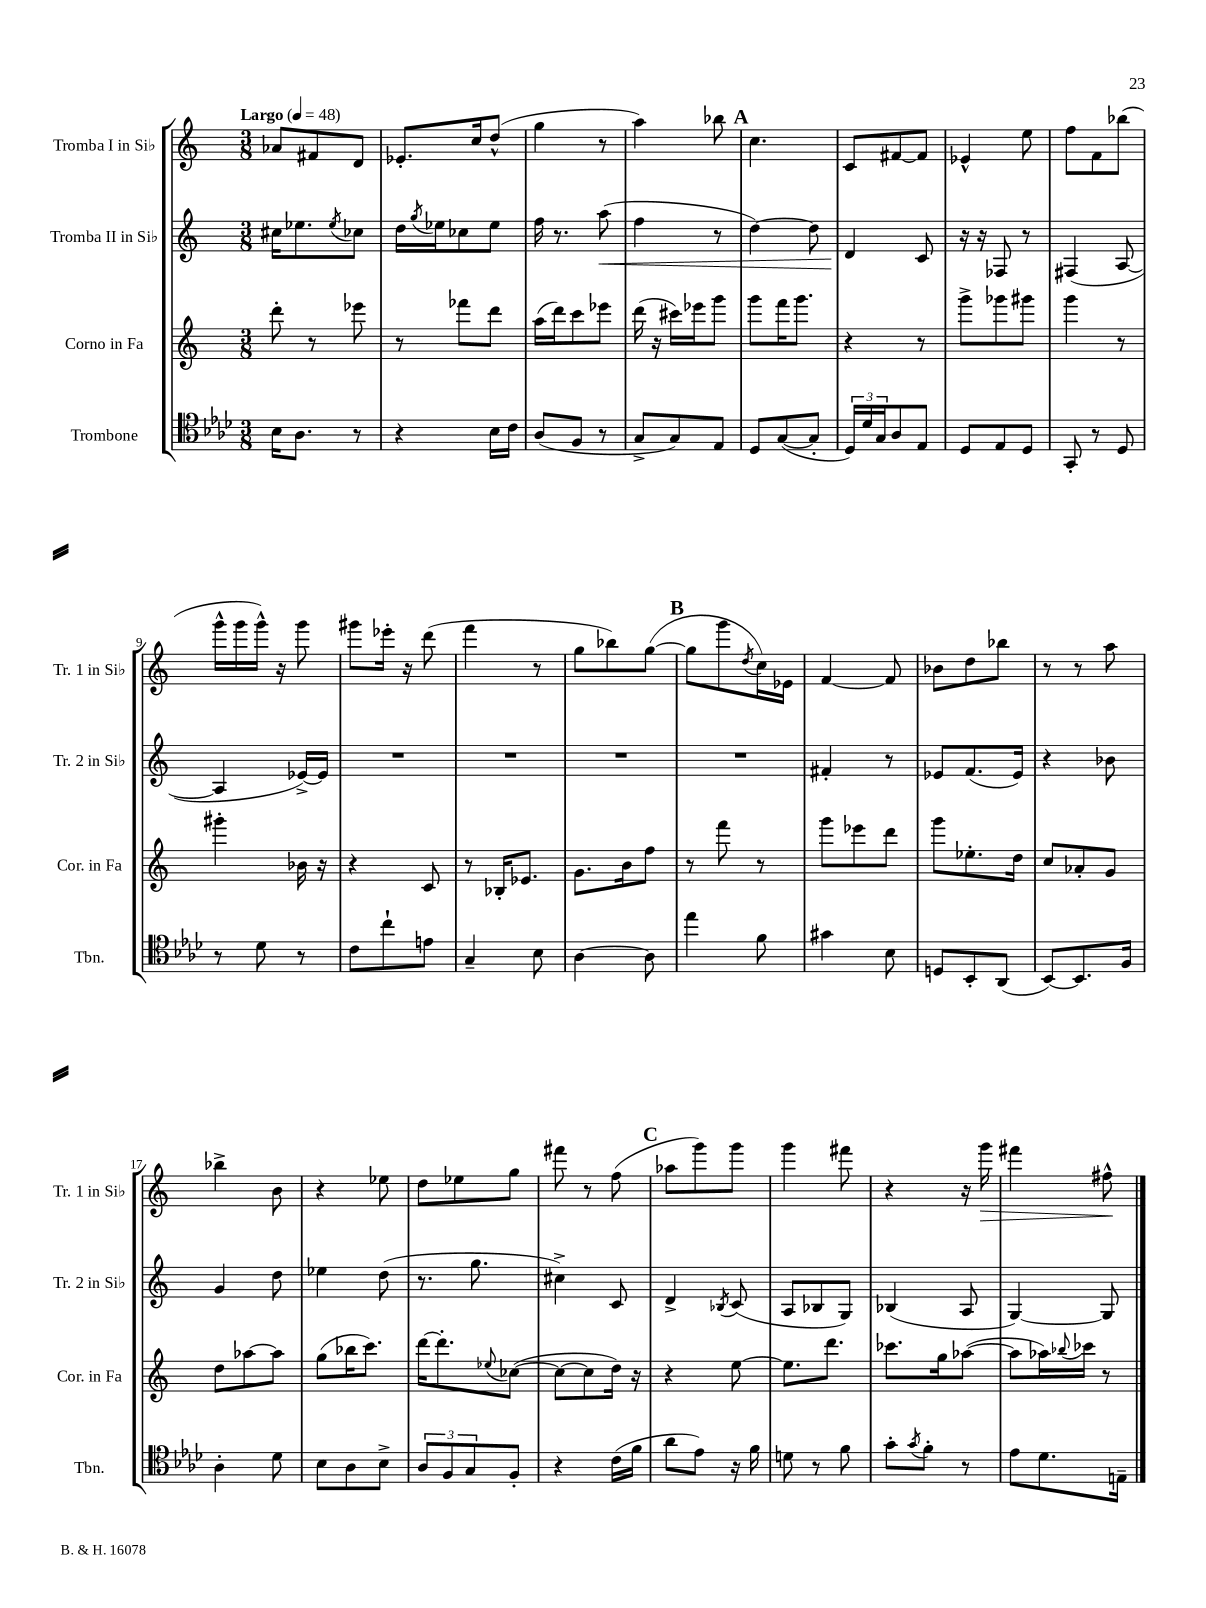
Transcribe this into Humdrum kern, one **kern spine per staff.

**kern	**kern	**kern	**kern
*staff4	*staff3	*staff2	*staff1
*clefC4	*clefG2	*clefG2	*clefG2
*k[b-e-a-d-]	*k[]	*k[]	*k[]
*M3/8	*M3/8	*M3/8	*M3/8
*MM48	*MM48	*MM48	*MM48
16B-	8ddd'	16cc#	8a-
8.A-	.	8.ee-	.
.	8r	.	8f#
.	.	8qee-	.
8r	8eee-	8cc-	8d
=	=	=	=
4r	8r	16dd	8.e-'
.	.	8qgg	.
.	.	16ee-	.
.	8fff-	8cc-	.
.	.	.	16cc
16B-	8ddd	8ee-	(8dd^^
16c	.	.	.
=	=	=	=
(8A-	(16aa	16ff	4gg
.	16ddd)	8.r	.
8F	8ccc	.	.
8r	8eee-	(8aa	8r
=	=	=	=
8G^	(16ddd	4ff	4aa)
.	16r	.	.
8G)	16ccc#)	.	.
.	16eee-	.	.
8E-	8ggg	8r	8bb-
=	=	=	=
8D-	8ggg	[4dd)	4.cc
([8G	16fff	.	.
.	8.ggg	.	.
8G']	.	8dd]	.
=	=	=	=
24D-)	4r	4d	8c
24d-	.	.	.
24G	.	.	.
8A-	.	.	[8f#
8E-	8r	8c	8f#]
=	=	=	=
8D-	8ggg^	16r	4e-^^
.	.	16r	.
8E-	8ggg-	8F-	.
8D-	8ggg#	8r	8ee
=	=	=	=
8GG'	4ggg	(4F#	8ff
8r	.	.	8f
8D-	8r	[8A	(8bb-
=	=	=	=
8r	4ggg#'	4A]	16ggg^^
.	.	.	16ggg
8d-	.	.	16ggg^^)
.	.	.	16r
8r	16b-	[16e-^)	8ggg
.	16r	16e-]	.
=	=	=	=
8c	4r	4.r	8ggg#
8cc`	.	.	16eee-'
.	.	.	16r
8e	8c	.	(8ddd
=	=	=	=
4G~	8r	4.r	4fff
.	16B-'	.	.
.	8.e-	.	.
8B-	.	.	8r
=	=	=	=
[4A-	8.g	4.r	8gg
.	.	.	8bb-)
.	16b	.	.
8A-]	8ff	.	([8gg
=	=	=	=
4ee-	8r	4.r	8gg]
.	8fff	.	8ggg
.	.	.	8qdd
8f	8r	.	16cc)
.	.	.	16e-
=	=	=	=
4g#	8ggg	4f#'	[4f
.	8eee-	.	.
8B-	8ddd	8r	8f]
=	=	=	=
8D	8ggg	8e-	8b-
8BB-'	8.ee-'	(8.f	8dd
(8AA-	.	.	8bb-
.	16dd	16e-)	.
=	=	=	=
[8BB-)	8cc	4r	8r
8.BB-]	8a-'	.	8r
.	8g	8b-	8aa
16F	.	.	.
=	=	=	=
4A-'	8dd	4g	4bb-^
.	[8aa-	.	.
8d-	8aa-]	8dd	8b
=	=	=	=
8B-	(8gg	4ee-	4r
8A-	16bb-	.	.
.	8.ccc)	.	.
8B-^	.	(8dd	8ee-
=	=	=	=
12A-	[16ddd	8.r	8dd
.	8.ddd']	.	.
12F	.	.	.
.	.	.	8ee-
12G	.	.	.
.	.	8.gg	.
.	8qqee-	.	.
8F'	([8cc-	.	8gg
=	=	=	=
4r	8cc-_	4cc#^)	8fff#
.	8cc-]	.	8r
(16c	16dd)	8c	(8ff
16f	16r	.	.
=	=	=	=
8a-	4r	4d^	8aa-
8e-)	.	.	8ggg)
.	.	8qB-	.
16r	[8ee	(8c	8ggg
16f	.	.	.
=	=	=	=
8d	8.ee]	8A	4ggg
8r	.	8B-	.
.	8.ddd	.	.
8f	.	8G)	8fff#
=	=	=	=
8g'	8.ccc-	(4B-	4r
8qg	.	.	.
8f'	.	.	.
.	16gg	.	.
8r	([8aa-	8A	16r
.	.	.	16ggg
=	=	=	=
8e-	8aa-]	[4G)	4fff#
8.d-	16aa-)	.	.
.	8qqbb-	.	.
.	16ccc-	.	.
.	8r	8G]	8ff#^^
16E~	.	.	.
==	==	==	==
*-	*-	*-	*-
